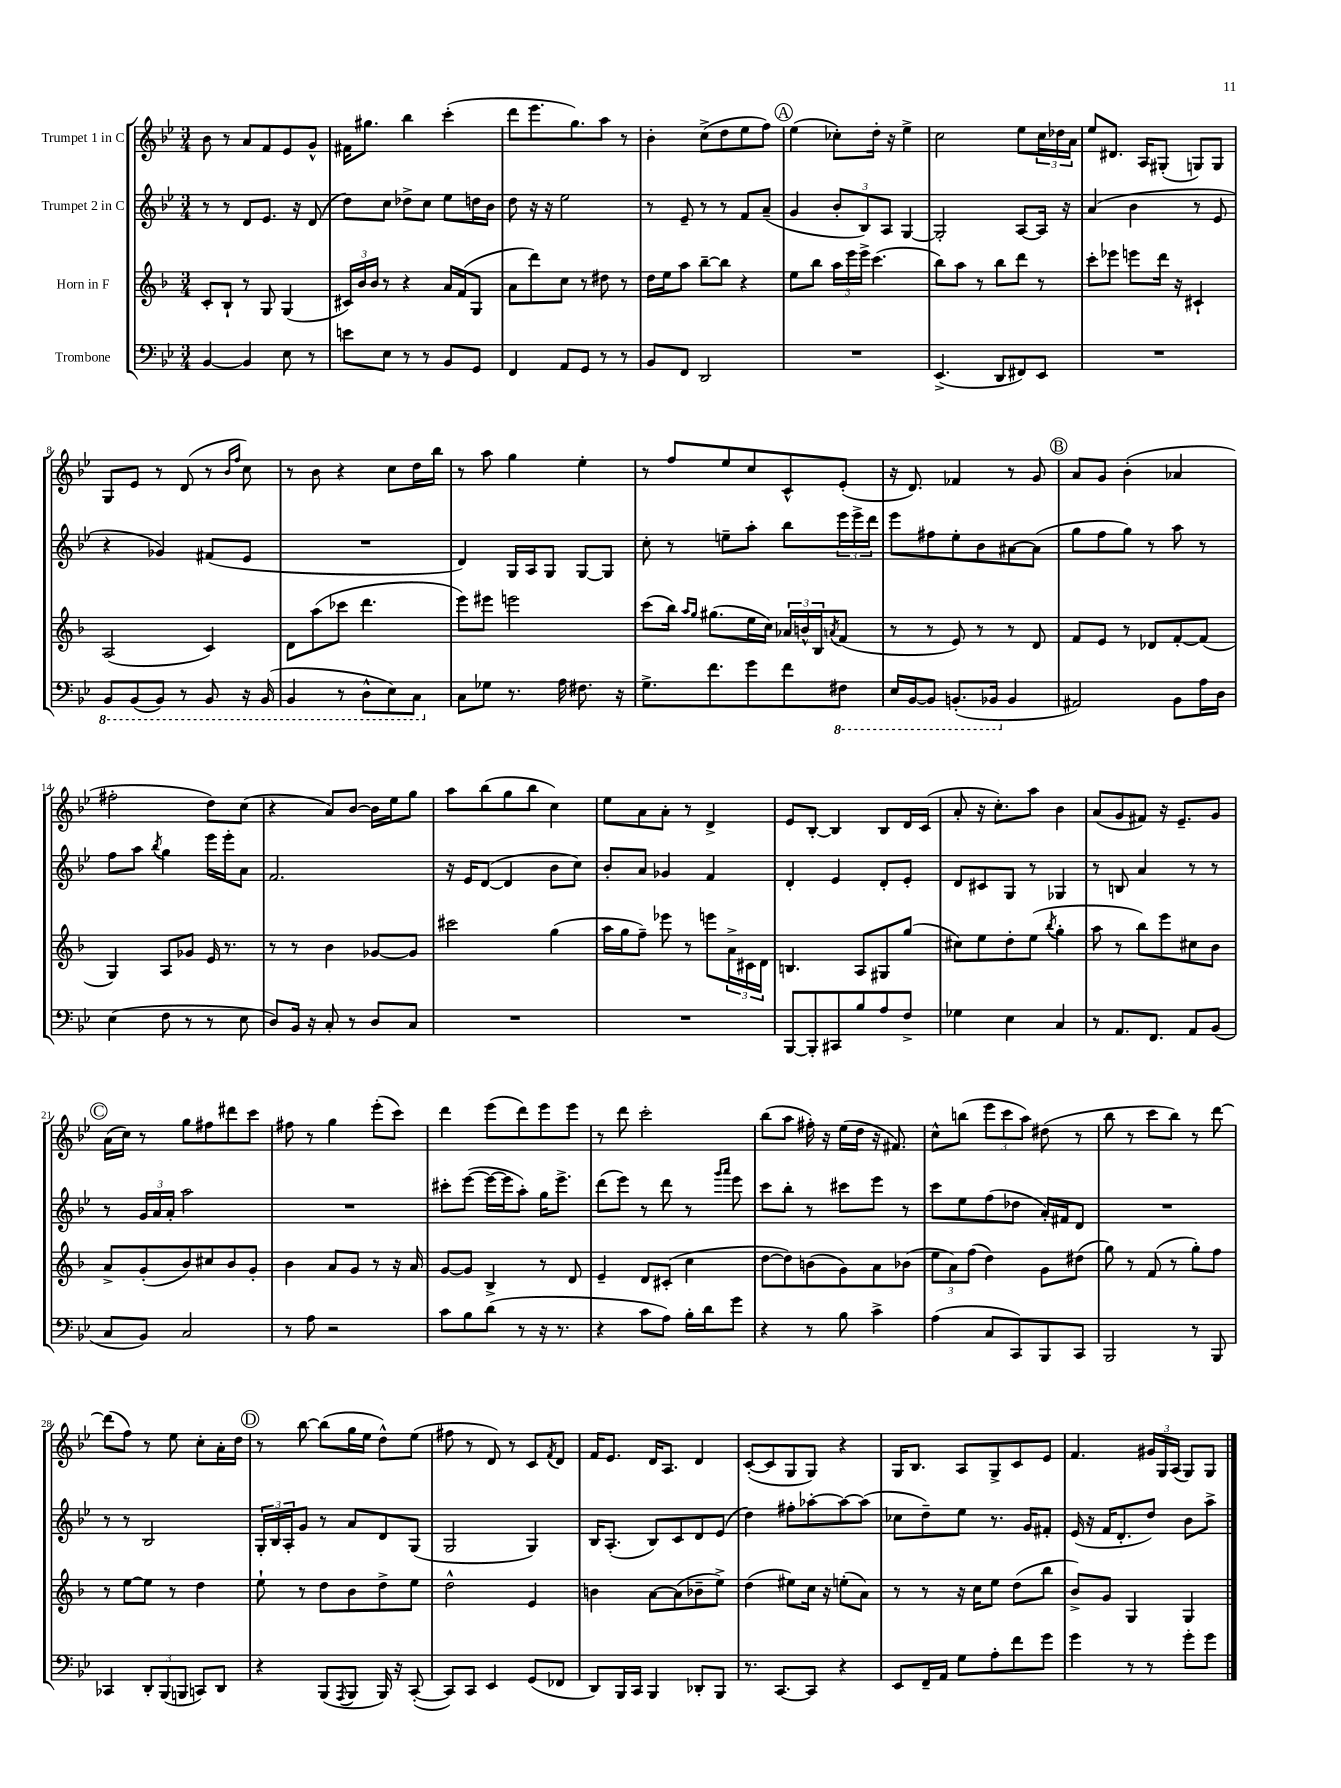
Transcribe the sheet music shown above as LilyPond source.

<<
\new StaffGroup <<
\new Staff = "s0" \with { instrumentName = "Trumpet 1 in C" } {
    \clef treble \key bes \major \numericTimeSignature \time 3/4
    bes'8 r8 a'8 f'8 ees'8 g'8-^ |
    fis'16 gis''8. bes''4 c'''4-.( |
    d'''8 ees'''8. g''8.) a''8 r8 |
    bes'4-. c''8->( d''8 ees''8 f''8) |
    \mark \markup { \circle "A" } ees''4( ces''8-.) d''16-. r16 ees''4-> |
    c''2 ees''8 \tuplet 3/2 { c''16 des''16 a'16 } |
    ees''8 dis'8. a16 gis8-.( g8) g8 |
    g8 ees'8 r8 d'8( r8 \grace { bes'16 f''16 } c''8) |
    r8 bes'8 r4 c''8 d''16 bes''16 |
    r8 a''8 g''4 ees''4-. |
    r8 f''8 ees''8 c''8 c'8-^ ees'8-.( |
    r16 d'8.) fes'4 r8 g'8 |
    \mark \markup { \circle "B" } a'8 g'8 bes'4-.( aes'4 |
    fis''2-. d''8) c''8( |
    r4 a'8) bes'8~ bes'16 ees''16 g''8 |
    a''8 bes''8( g''8 bes''8 c''4) |
    ees''8 a'8 a'8-. r8 d'4-> |
    ees'8 bes8~-. bes4 bes8 d'16 c'16( |
    a'8-. r16 c''8.-.) a''8 bes'4 |
    a'8( g'8 fis'8) r16 ees'8.-- g'8 |
    \mark \markup { \circle "C" } a'16( c''16) r8 g''8 fis''8 dis'''8 c'''8 |
    fis''8 r8 g''4 ees'''8-.( c'''8) |
    d'''4 ees'''8( d'''8) ees'''8 ees'''8 |
    r8 d'''8 c'''2-. |
    bes''8( a''8 fis''16-.) r16 ees''16( d''16 r16 fis'8.) |
    c''8-^ b''8( \tuplet 3/2 { ees'''8 c'''8 a''8) } dis''8( r8 |
    bes''8 r8 c'''8 bes''8) r8 d'''8~ |
    d'''8( f''8) r8 ees''8 c''8-. a'16-. d''16 |
    \mark \markup { \circle "D" } r8 bes''8~ bes''8( g''16 ees''16 d''8-^) ees''8( |
    fis''8 r8 d'8) r8 c'8 \acciaccatura { f'8 } d'8 |
    f'16 ees'8. d'16 a8. d'4 |
    c'8~-.( c'8 g8 g8) r4 |
    g16 bes8. a8 g8-> c'8 ees'8 |
    f'4. \tuplet 3/2 { gis'16 g16 a16( } g8) g8 \bar "|." |
}
\new Staff = "s1" \with { instrumentName = "Trumpet 2 in C" } {
    \clef treble \key bes \major \numericTimeSignature \time 3/4
    r8 r8 d'8 ees'8. r16 d'8( |
    d''8) c''8 des''8-> c''8 ees''8 d''16 bes'16 |
    d''8 r16 r16 ees''2 |
    r8 ees'8-- r8 r8 f'8 a'8--( |
    \mark \markup { \circle "A" } g'4 \tuplet 3/2 { bes'8-. bes8) a8 } g4~ |
    g2-. a8~ a16 r16 |
    a'4( bes'4 r8 ees'8 |
    r4 ges'4) fis'8( ees'8 |
    R2. |
    d'4) g16 a16 g8 g8~ g8 |
    c''8-. r8 e''8-- a''8-. bes''8 \tuplet 3/2 { ees'''16 ees'''16-> d'''16 } |
    ees'''8 fis''8 ees''8-. bes'8 ais'8~ ais'8( |
    \mark \markup { \circle "B" } g''8 f''8 g''8) r8 a''8 r8 |
    f''8 a''8 \acciaccatura { bes''8 } g''4 ees'''16 ees'''16-. a'8 |
    f'2. |
    r16 ees'16 d'8~( d'4 bes'8 c''8) |
    bes'8-. a'8 ges'4 f'4 |
    d'4-. ees'4 d'8-. ees'8-. |
    d'8 cis'8 g8 r8 ges4 |
    r8 b8 a'4 r8 r8 |
    \mark \markup { \circle "C" } r8 \tuplet 3/2 { g'16 a'16 a'16-. } a''2 |
    R2. |
    cis'''8-. ees'''8~( ees'''16~ ees'''16 a''8-.) g''16 ees'''8.-> |
    d'''8( ees'''8) r8 d'''8 r8 \grace { g'''16 a'''16 } ees'''8 |
    c'''8 bes''8-. r8 cis'''8 ees'''8 r8 |
    c'''8 ees''8 f''8( des''8 a'16-.) fis'16 d'8 |
    R2. |
    r8 r8 bes2 |
    \mark \markup { \circle "D" } \tuplet 3/2 { g16-. bes16 a16-. } g'8 r8 a'8 d'8 g8( |
    g2 g4) |
    bes16 a8.-.( bes8) c'8 d'8 ees'8( |
    d''4) fis''8-. aes''8~-. aes''8~ aes''8( |
    ces''8 d''8--) ees''8 r8. g'16 fis'8-. |
    ees'16( r16 f'16 d'8.-. d''8) bes'8 a''8-> \bar "|." |
}
\new Staff = "s2" \with { instrumentName = "Horn in F" } {
    \clef treble \key f \major \numericTimeSignature \time 3/4
    c'8-. bes8-! r8 g8 g4( |
    \tuplet 3/2 { cis'16) bes'16 bes'16 } r8 r4 a'16 f'16( g8 |
    a'8 d'''8) c''8 r8 dis''8 r8 |
    d''16 e''16 a''8 bes''8~-- bes''8 r4 |
    \mark \markup { \circle "A" } e''8 bes''8 \tuplet 3/2 { a''16 e'''16 e'''16-> } c'''4.( |
    bes''8) a''8 r8 bes''8 d'''8 r8 |
    c'''8-. ees'''8 e'''8 d'''16 r16 cis'4-! |
    a2( c'4) |
    d'8 a''8( ces'''8 d'''4. |
    e'''8) eis'''8 e'''2 |
    c'''8( bes''16) \grace { a''16 g''16 } gis''8.( e''16 c''16) \tuplet 3/2 { aes'16 b'16-^ bes16 } \acciaccatura { a'8 } f'8( |
    r8 r8 e'8) r8 r8 d'8 |
    \mark \markup { \circle "B" } f'8 e'8 r8 des'8 f'8~-. f'8( |
    g4) a8 ges'8 e'16 r8. |
    r8 r8 bes'4 ges'8~ ges'8 |
    cis'''2 g''4( |
    a''16 g''16 f''8--) ees'''8 r8 e'''8 \tuplet 3/2 { a'16-> cis'16 d'16 } |
    b4. a8 gis8 g''8( |
    cis''8) e''8 d''8-. e''8( \acciaccatura { bes''8 } g''4-. |
    a''8 r8 bes''8) e'''8 cis''8 bes'8 |
    \mark \markup { \circle "C" } a'8-> g'8-.( bes'8) cis''8 bes'8 g'8-. |
    bes'4 a'8 g'8 r8 r16 a'16 |
    g'8~ g'8 bes4-> r8 d'8 |
    e'4-- d'8 cis'8-.( c''4 |
    d''8~ d''8) b'8( g'8) a'8 bes'8( |
    \tuplet 3/2 { e''8 a'8) f''8( } d''4) g'8 dis''8( |
    g''8) r8 f'8( r8 g''8-.) f''8 |
    r8 e''8~ e''8 r8 d''4 |
    \mark \markup { \circle "D" } e''8-! r8 d''8 bes'8 d''8-> e''8 |
    d''2-^ e'4 |
    b'4 a'8~ a'8( bes'8-- e''8->) |
    d''4( eis''8) c''16 r16 e''8-.( a'8) |
    r8 r8 r16 c''16 e''8 d''8( bes''8 |
    bes'8->) g'8 g4 g4 \bar "|." |
}
\new Staff = "s3" \with { instrumentName = "Trombone" } {
    \clef bass \key bes \major \numericTimeSignature \time 3/4
    bes,4~ bes,4 ees8 r8 |
    e'8 ees8 r8 r8 bes,8 g,8 |
    f,4 a,8 g,8 r8 r8 |
    bes,8 f,8 d,2 |
    \mark \markup { \circle "A" } R2. |
    ees,4.->( d,8 fis,8) ees,8 |
    R2. |
    \ottava #-1 bes,,8 bes,,8( bes,,8) r8 bes,,8 r16 bes,,16( |
    bes,,4 r8 d,8-^ ees,8) c,8 \ottava #0 |
    c8 ges8 r8. a16 fis8. r16 |
    g8.-> f'8. g'8 f'8 \ottava #-1 fis,8 |
    ees,16 bes,,16~ bes,,8 b,,8.-.( bes,,16 \ottava #0 bes,4 |
    \mark \markup { \circle "B" } ais,2) bes,8 a16 d16 |
    ees4( f8 r8 r8 ees8 |
    d8) bes,16 r16 c8-. r8 d8 c8 |
    R2. |
    R2. |
    bes,,8~ bes,,8-. cis,8 bes8 a8 f8-> |
    ges4 ees4 c4 |
    r8 a,8. f,8. a,8 bes,8( |
    \mark \markup { \circle "C" } c8 bes,8) c2 |
    r8 a8 r2 |
    c'8 bes8 d'8( r8 r16 r8. |
    r4 c'8 a8) bes16-. d'16 g'8 |
    r4 r8 bes8 c'4-> |
    a4( c8 c,8) bes,,8 c,8 |
    bes,,2 r8 bes,,8 |
    ces,4 \tuplet 3/2 { d,8-. bes,,8( b,,8 } c,8) d,8 |
    \mark \markup { \circle "D" } r4 bes,,8( \acciaccatura { a,,8 } bes,,8 bes,,16) r16 c,8~-.( |
    c,8) c,8 ees,4 g,8( fes,8 |
    d,8) bes,,16 c,16 bes,,4 des,8-. bes,,8 |
    r8. c,8.~ c,8 r4 |
    ees,8 f,16-- a,16 g8 a8-. f'8 g'8 |
    g'4 r8 r8 g'8-. g'8 \bar "|." |
}
>>
>>
